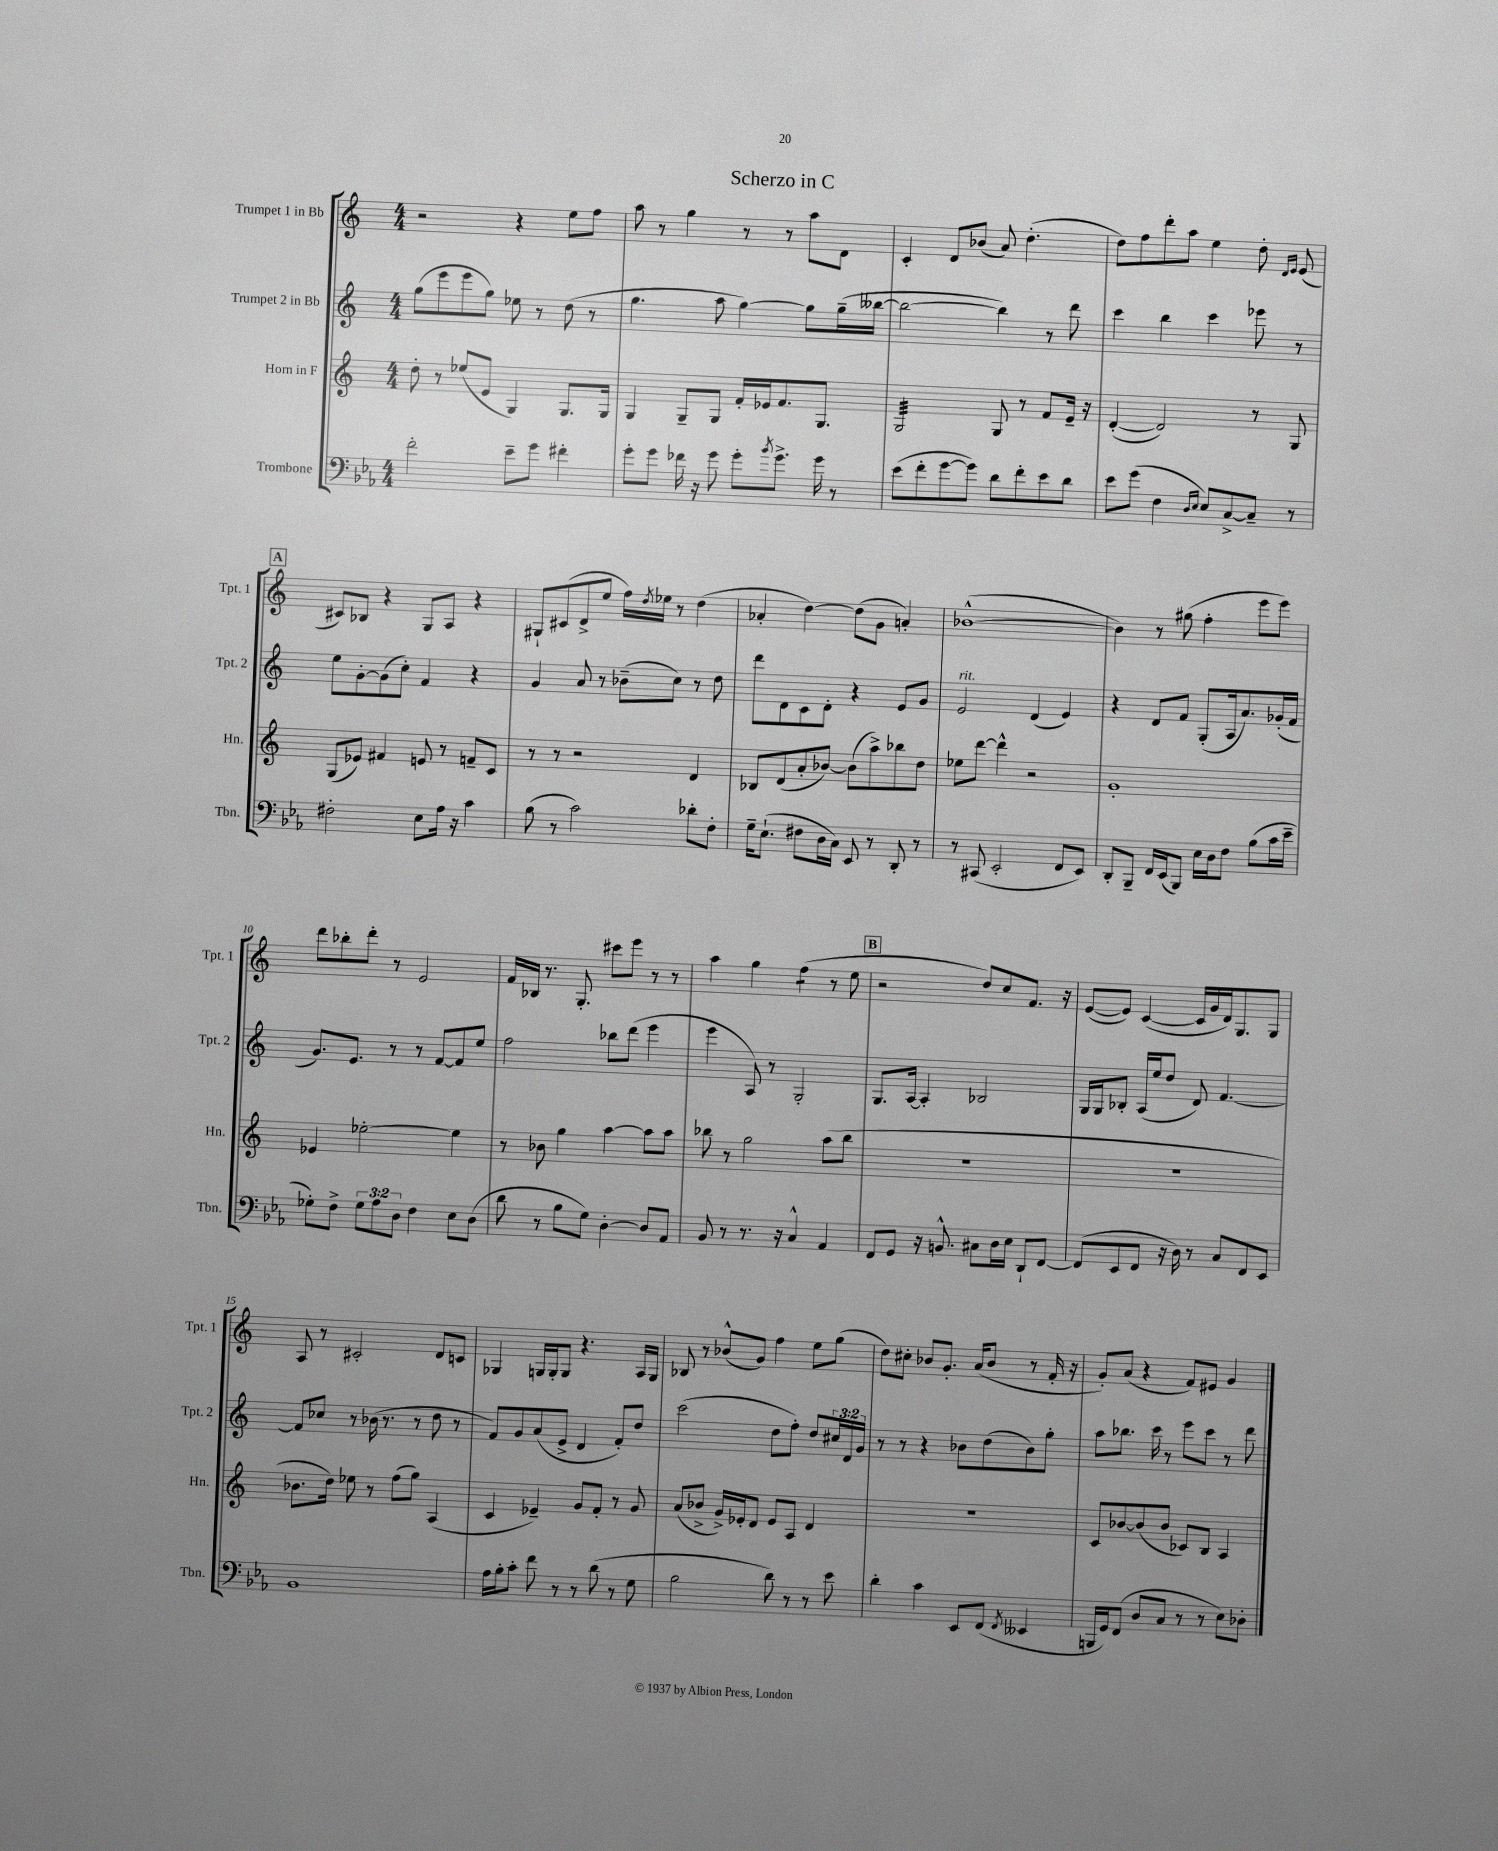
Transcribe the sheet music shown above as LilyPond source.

\header { title = "Scherzo in C" }
<<
\new StaffGroup <<
\new Staff = "s0" \with { instrumentName = "Trumpet 1 in Bb" shortInstrumentName = "Tpt. 1" } {
    \clef treble \key c \major \numericTimeSignature \time 4/4
    r2 r4 e''8 f''8 |
    a''8 r8 g''4 r8 r8 a''8 d'8 |
    c'4-. d'8 bes'8( a'8) d''4.-.( |
    d''8) f''8 d'''8-. a''8 e''4 d''8-. \grace { d'16 e'16 } e'8( |
    \mark \markup { \box "A" } cis'8) bes8 r4 g8 a8 r4 |
    gis8-! cis'8( d'8-> e''8 f''16) \acciaccatura { d''8 } ees''16 r8 d''4( |
    aes'4-. d''4~) d''8( g'8 a'4-.) |
    bes'1~-^( |
    bes'4) r8 gis''8( f''4-. e'''8 e'''8) |
    d'''8 bes''8-. d'''8-. r8 e'2 |
    f'16 bes16 r8. g8.-. cis'''8 e'''8 r8 r8 |
    a''4 g''4 f''4:8( r8 e''8 |
    \mark \markup { \box "B" } r2 d''8) c''8 f'8. r16 |
    e'8~( e'8) c'4~( c'16 g'16 d'16) g8. g8 |
    a8 r8 cis'2-. d'8 c'8 |
    ges4 g16 g16-. g8 r4. a16 g16 |
    bes8 r8 bes'8-^( g'8) f''4 e''8 g''8( |
    d''8) cis''8-. bes'8 g'8.-. a'16( bes'8 r8 f'16-. r16 |
    g'8-.) a'8( r4 f'8) eis'8 g'4 \bar "|." |
}
\new Staff = "s1" \with { instrumentName = "Trumpet 2 in Bb" shortInstrumentName = "Tpt. 2" } {
    \clef treble \key c \major \numericTimeSignature \time 4/4 \override Staff.TupletNumber.text = #tuplet-number::calc-fraction-text
    g''8( e'''8 e'''8 g''8) ees''8 r8 d''8( r8 |
    g''4. a''8 g''4~) g''8 g''16--( beses''16~ |
    beses''2~ beses''4) r8 d'''8 |
    c'''4 b''4 c'''4 ees'''8 r8 |
    \mark \markup { \box "A" } e''8 g'8~-. g'8( c''8-.) f'4 r4 |
    g'4 a'8 r8 bes'8--( c''8) r8 d''8 |
    d'''8 d'8 c'8 d'8-. r4 e'8 g'8 |
    e'2^\markup { \italic "rit." } d'4( e'4) |
    r4 d'8 f'8 g8-.( a16 a'8.) ges'16-.( f'16 |
    g'8.) e'8. r8 r8 f'8~ f'8 e''8 |
    f''2 bes''8 d'''8( e'''4 |
    e'''4 a8) r8 g2-. |
    \mark \markup { \box "B" } g8. a16~ a4-. bes2 |
    g16 g16 bes8-. a16( e''16 d''8 d'8) f'4.~ |
    f'8 ces''8 r8 bes'16( r8. r8 d''8 r8 |
    f'8) g'8 a'8( e'8-> d'4 f'8-.) d''8 |
    c'''2( d''8 f''8-.) d''8 \tuplet 3/2 { cis''16 d'16 g'16 } |
    r8 r8 r4 bes'8 d''8( bes'8) g''8-. |
    a''8 bes''8. c'''16 r8 e'''8 c'''8 r8 d'''8 \bar "|." |
}
\new Staff = "s2" \with { instrumentName = "Horn in F" shortInstrumentName = "Hn." } {
    \clef treble \key c \major \numericTimeSignature \time 4/4
    d''8-. r8 ees''8( e'8 g4) g8. g16 |
    g4 g8-- g8 f'16-. ees'16 f'8. g8. |
    g2:32 g8 r8 f'8 e'16-- r16 |
    d'4~-.( d'2) r8 g8 |
    \mark \markup { \box "A" } g8( ees'8) fis'4 e'8 r8 f'8-- c'8 |
    r8 r8 r2 d'4 |
    bes8 d'8( a'8-. bes'8~) bes'8( a''8->) bes''8 d''8 |
    ees''8 d'''8~ d'''4-^ r2 |
    g'1-. |
    ees'4 ees''2~-. ees''4 |
    r8 bes'8 g''4 a''4~ a''8 a''8 |
    bes''8 r8 g''2 a''8( bes''8 |
    \mark \markup { \box "B" } R1 |
    R1 |
    bes'8. d''16) ees''8 r8 f''8( g''8) a4( |
    c'4 ees'4--) g'8 f'8-. r8 g'8 |
    a'8( bes'8-> g'16->) ees'16-. d'8 ees'8 a8 d'4 |
    R1 |
    c'8 bes'8~ bes'8( bes'8 ces'8) b8 a4 \bar "|." |
}
\new Staff = "s3" \with { instrumentName = "Trombone" shortInstrumentName = "Tbn." } {
    \clef bass \key ees \major \numericTimeSignature \time 4/4 \override Staff.TupletNumber.text = #tuplet-number::calc-fraction-text
    f'2-. ees'8-- g'8 fis'4-. |
    g'8-. g'8 fes'16 r16 g'8 g'8-. \acciaccatura { bes'8 } g'8.-> g'16 r8 |
    ees'8( f'8-. g'8~ g'8) d'8 f'8-. ees'8 d'8 |
    ees'8 g'8( f4 \grace { d16 ees16 } ees8) c8~-> c8-- r8 |
    \mark \markup { \box "A" } fis2-. ees8 aes16 r16 c'4 |
    bes8( r8 c'2) des'8-. f8-. |
    g16-- ees8.-!( fis8 d16 c16) ees,8 r8 d,8-. r8 |
    r8 cis,8( ees,2-. f,8 ees,8) |
    d,8-. bes,,8-- f,16 ees,16( bes,,8) ees16 d16 f8 bes8( c'16 ees'16-- |
    ges8-.) f8-> \tuplet 3/2 { ges8 aes8 d8 } f4 ees8 d8( |
    d'8 r8 bes8 g8) d4~-. d8 aes,8 |
    bes,8 r8 r8. r16 c4-^ aes,4 |
    \mark \markup { \box "B" } f,8 g,8 r16 b,8.-^ cis8 d16 ees16 d,8-! f,8~ |
    f,8( ees,8 f,8 r16 d16) r8 c8 f,8 ees,8 |
    bes,1 |
    aes16 bes16-. c'8-. f'8 r8 r8 d'8( r8 g8 |
    bes2 d'8) r8 r8 ees'8 |
    d'4-. c'4 ees,8 f,8( \acciaccatura { f,8 } eeses,4 |
    b,,16 g,16) f,8( d8 c8 r8 r8 ees8) des8-. \bar "|." |
}
>>
>>
